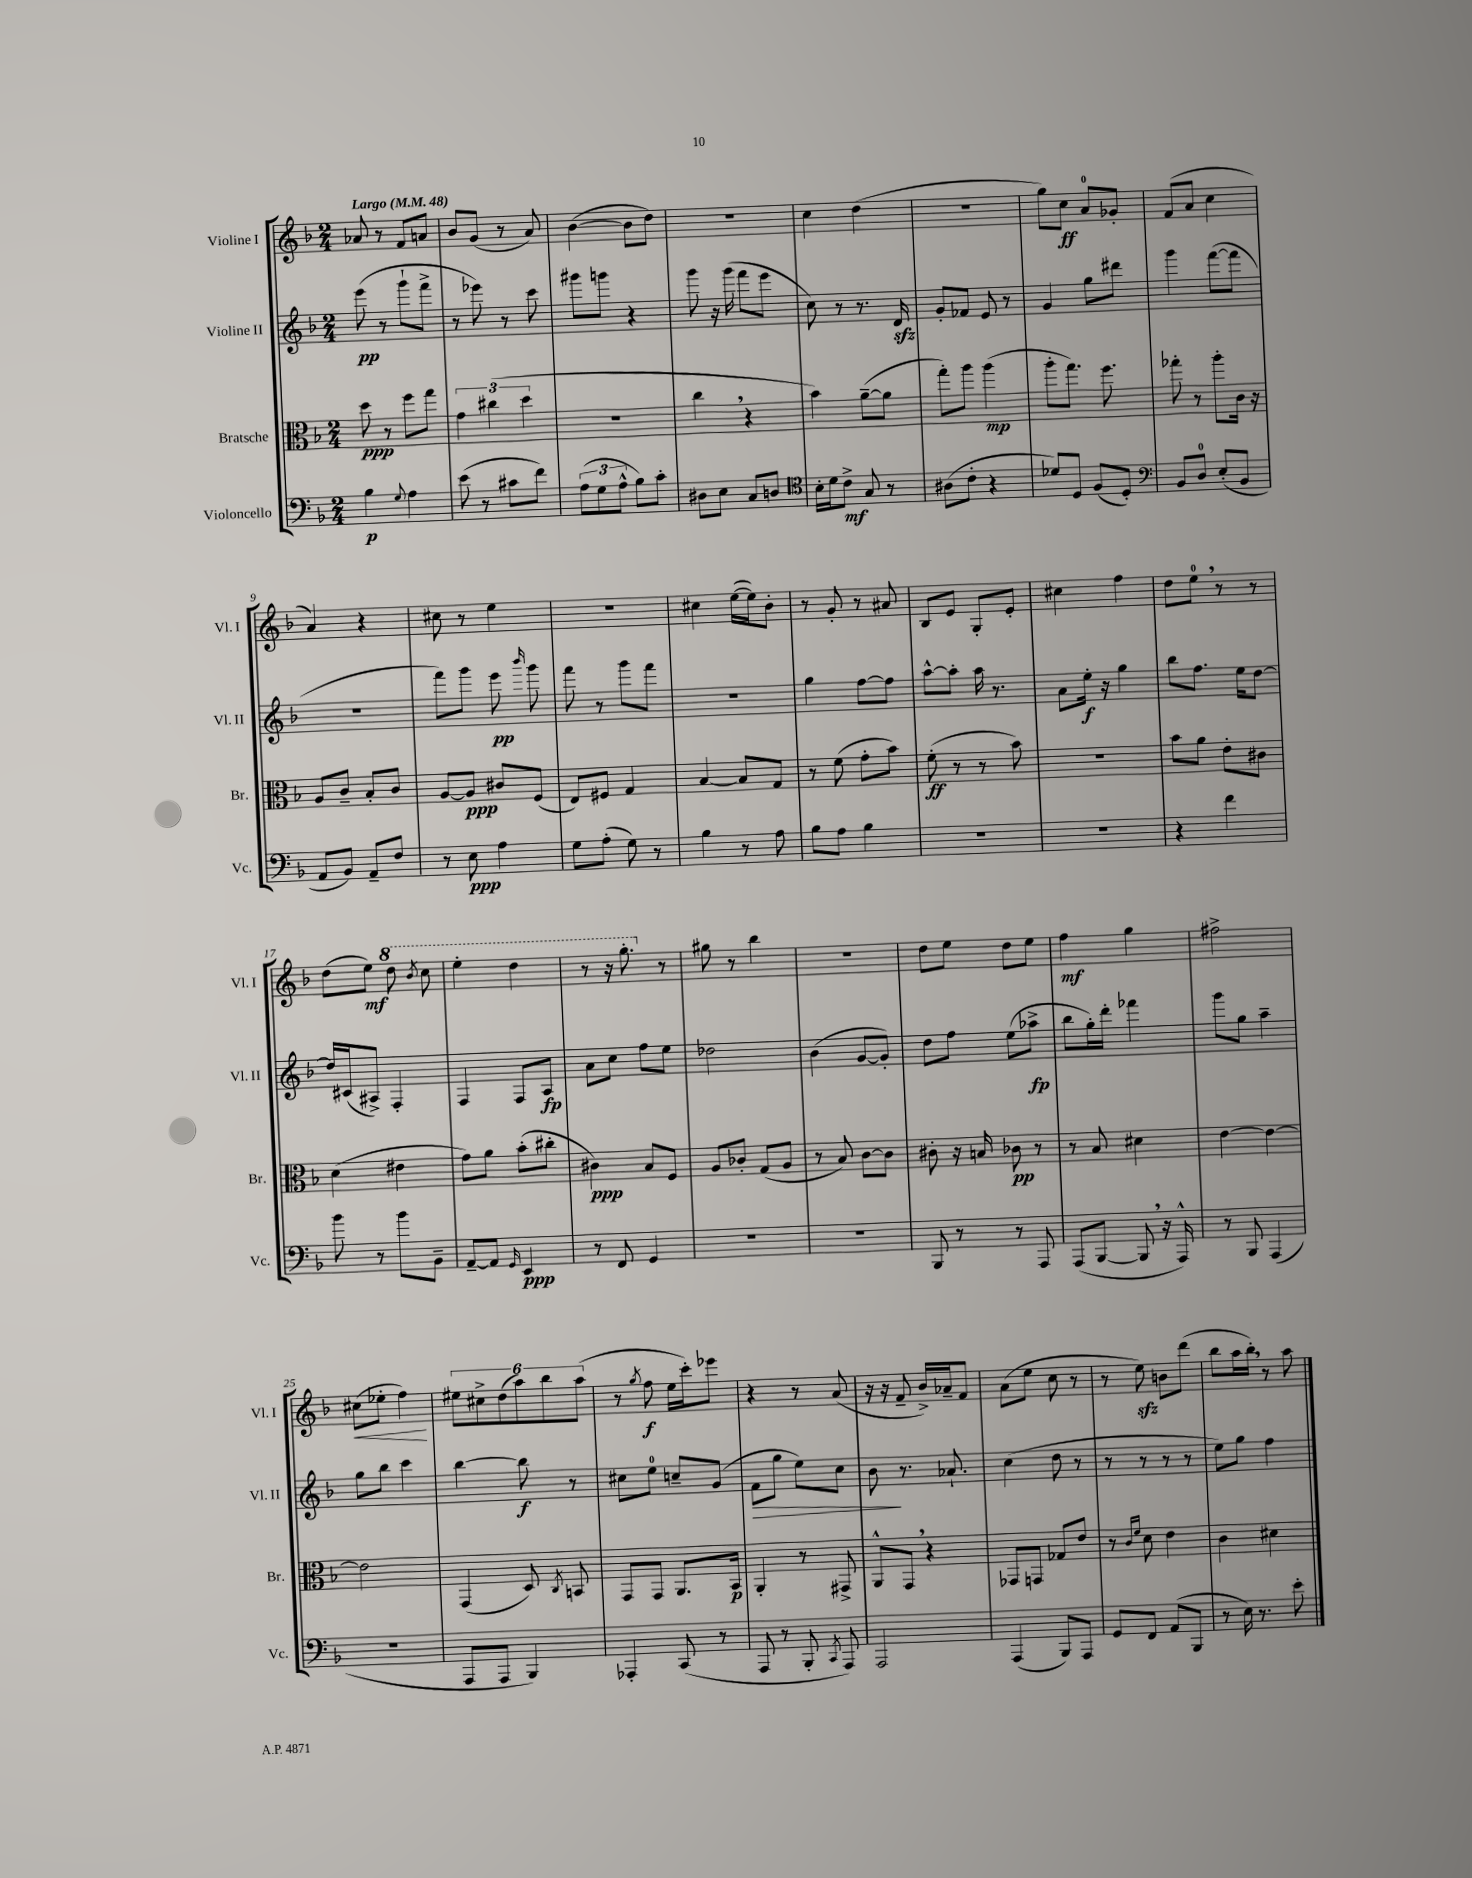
<<
\new StaffGroup <<
\new Staff = "s0" \with { instrumentName = "Violine I" shortInstrumentName = "Vl. I" } {
    \clef treble \key f \major \numericTimeSignature \time 2/4 \tempo "Largo" 4 = 48
    \autoBeamOff aes'8 r8 f'8[ a'8] |
    bes'8[ g'8]( r8 a'8) |
    bes'4~( bes'8[ d''8]) |
    r2 |
    c''4 d''4( |
    r2 |
    g''8[) c''8]\ff a'8[-0 ges'8]-. |
    f'8[( a'8] c''4 |
    a'4) r4 |
    cis''8 r8 e''4 |
    r2 |
    cis''4 e''16[~( e''16) bes'8]-. |
    r8 g'8-. r8 ais'8 |
    bes8[ e'8] g8[-. e'8]-. |
    cis''4 f''4 |
    d''8[ e''8]-0 \breathe r8 r8 |
    d''8[( e''8]\mf) \ottava #1 d'''8 \acciaccatura { bes''8 } c'''8 |
    e'''4-. d'''4 |
    r8 r16 g'''8.-. \ottava #0 r8 |
    gis''8 r8 bes''4 |
    r2 |
    d''8[ e''8] d''8[ e''8] |
    f''4\mf g''4 |
    fis''2-> |
    cis''8[\<( ees''8]-. f''4\!) |
    \tuplet 6/4 { eis''8[ cis''8-> d''8( a''8) bes''8 a''8]( } |
    r8 \acciaccatura { g''8 } f''8\f e''16[ c'''16-.) ees'''8] |
    r4 r8 a'8( |
    r16 r16 f'8-- bes'16[->) aes'16-- f'8] |
    a'8[( e''8] c''8 r8 |
    r8 e''8\sfz) b'8[ d'''8]( |
    bes''8[ a''16 bes''16]-.) \breathe r8 a''8 \bar "|." |
}
\new Staff = "s1" \with { instrumentName = "Violine II" shortInstrumentName = "Vl. II" } {
    \clef treble \key f \major \numericTimeSignature \time 2/4
    \autoBeamOff e'''8\pp( r8 g'''8[-! f'''8]-> |
    r8 ees'''8) r8 c'''8 |
    gis'''8[ g'''8] r4 |
    g'''8 r16 g'''16( f'''8[ e'''8] |
    c''8) r8 r8. d'16\sfz |
    g'8[-. fes'8] e'8 r8 |
    g'4 g''8[ dis'''8] |
    g'''4 f'''8[~( f'''8] |
    R2 |
    f'''8[) g'''8] e'''8\pp \grace { bes'''16 } g'''8 |
    f'''8 r8 g'''8[ f'''8] |
    R2 |
    g''4 f''8[~ f''8] |
    a''8[~-^ a''8]-. a''16 r8. |
    a'8[ e''16]-.\f r16 g''4 |
    bes''8[ f''8.] e''16[ d''8]~ |
    d''16[ cis'16( ais8]->) f4-. |
    f4 f8[ a8]\fp |
    a'8[ c''8] f''8[ e''8] |
    des''2 |
    bes'4( g'8[~ g'8]-.) |
    d''8[ f''8] e''8[( aes''8]->\fp |
    bes''8[ g''16-.) d'''16]-. fes'''4 |
    g'''8[ g''8] a''4-- |
    g''8[ bes''8] c'''4 |
    bes''4~ bes''8\f r8 |
    cis''8[ e''8]-0 c''8[-- g'8]( |
    f'8[\> g''8] e''8[) c''8] |
    bes'8\! r8. aes'8.-! |
    c''4( d''8 r8 |
    r8 r8 r8 r8 |
    e''8[) g''8] f''4 \bar "|." |
}
\new Staff = "s2" \with { instrumentName = "Bratsche" shortInstrumentName = "Br." } {
    \clef alto \key f \major \numericTimeSignature \time 2/4
    \autoBeamOff d''8\ppp r8 f''8[ g''8] |
    \tuplet 3/2 { g'4 cis''4( d''4 } |
    R2 |
    c''4 \breathe r4 |
    bes'4) a'8[~--( a'8] |
    g''8[-.) a''8] a''4\mp( |
    a''8[-. g''8.]) f''8. |
    ges''8-. r8 a''8[-. c'16] r16 |
    a8[ c'8]-- bes8[-. c'8] |
    a8[~ a8]\ppp cis'8[ f8]( |
    e8[) fis8] g4 |
    bes4~ bes8[ g8] |
    r8 f'8( g'8[-. bes'8]) |
    f'8-.\ff( r8 r8 bes'8) |
    r2 |
    bes'8[ a'8] e'8[-. cis'8] |
    d'4( eis'4 |
    g'8[) a'8] bes'8[-.( cis''8]-. |
    cis'4\ppp) bes8[ f8] |
    a8[ ces'8]-. g8[( a8] |
    r8 bes8) c'8[~ c'8] |
    cis'8-. r16 b16 ces'8\pp r8 |
    r8 bes8 dis'4 |
    e'4~ e'4~ |
    e'2 |
    g,4( d8) \acciaccatura { c8 } b,8 |
    g,8[ g,8] a,8.[ bes,16]\p |
    a,4-. r8 gis,8-> |
    a,8[-^ g,8] \breathe r4 |
    ges,8[ g,8] ges8[ e'8] |
    r8 \grace { c'16[ f'16] } d'8 e'4 |
    c'4 dis'4 \bar "|." |
}
\new Staff = "s3" \with { instrumentName = "Violoncello" shortInstrumentName = "Vc." } {
    \clef bass \key f \major \numericTimeSignature \time 2/4
    \autoBeamOff bes4\p \appoggiatura { g8 } a4 |
    e'8( r8 cis'8[ f'8]) |
    \tuplet 3/2 { a8[( g8 a8]-^ } bes8[) c'8]-. |
    dis8[ e8] c8[ d8] |
    \clef tenor bes16[-. d'16 c'8]->\mf g8 r8 |
    ais8[( c'8]-. r4 |
    des'8[) d8] f8[( d8]-.) |
    \clef bass bes,8[ d8]-0 e8[-.( bes,8] |
    a,8[ bes,8]) a,8[-- f8] |
    r8 e8\ppp a4 |
    g8[ a8]-.( g8) r8 |
    bes4 r8 a8 |
    bes8[ a8] bes4 |
    r2 |
    R2 |
    r4 f'4 |
    bes'8 r8 bes'8[ bes,8]-- |
    a,8[~-- a,8] \grace { g,16 } e,4\ppp |
    r8 f,8 g,4 |
    R2 |
    R2 |
    bes,,8 r8 r8 a,,8 |
    a,,8[( bes,,8]~ bes,,8 \breathe r16 a,,16-^) |
    r8 bes,,8 a,,4( |
    R2 |
    a,,8[ a,,8] bes,,4) |
    aes,,4-. c,8( r8 |
    a,,8 r8 bes,,8-. \acciaccatura { c,8 } a,,8) |
    a,,2 |
    a,,4( bes,,8[) a,,8] |
    g,8[ f,8] a,8[( bes,,8] |
    r8 e16) r8. e'8-. \bar "|." |
}
>>
>>
